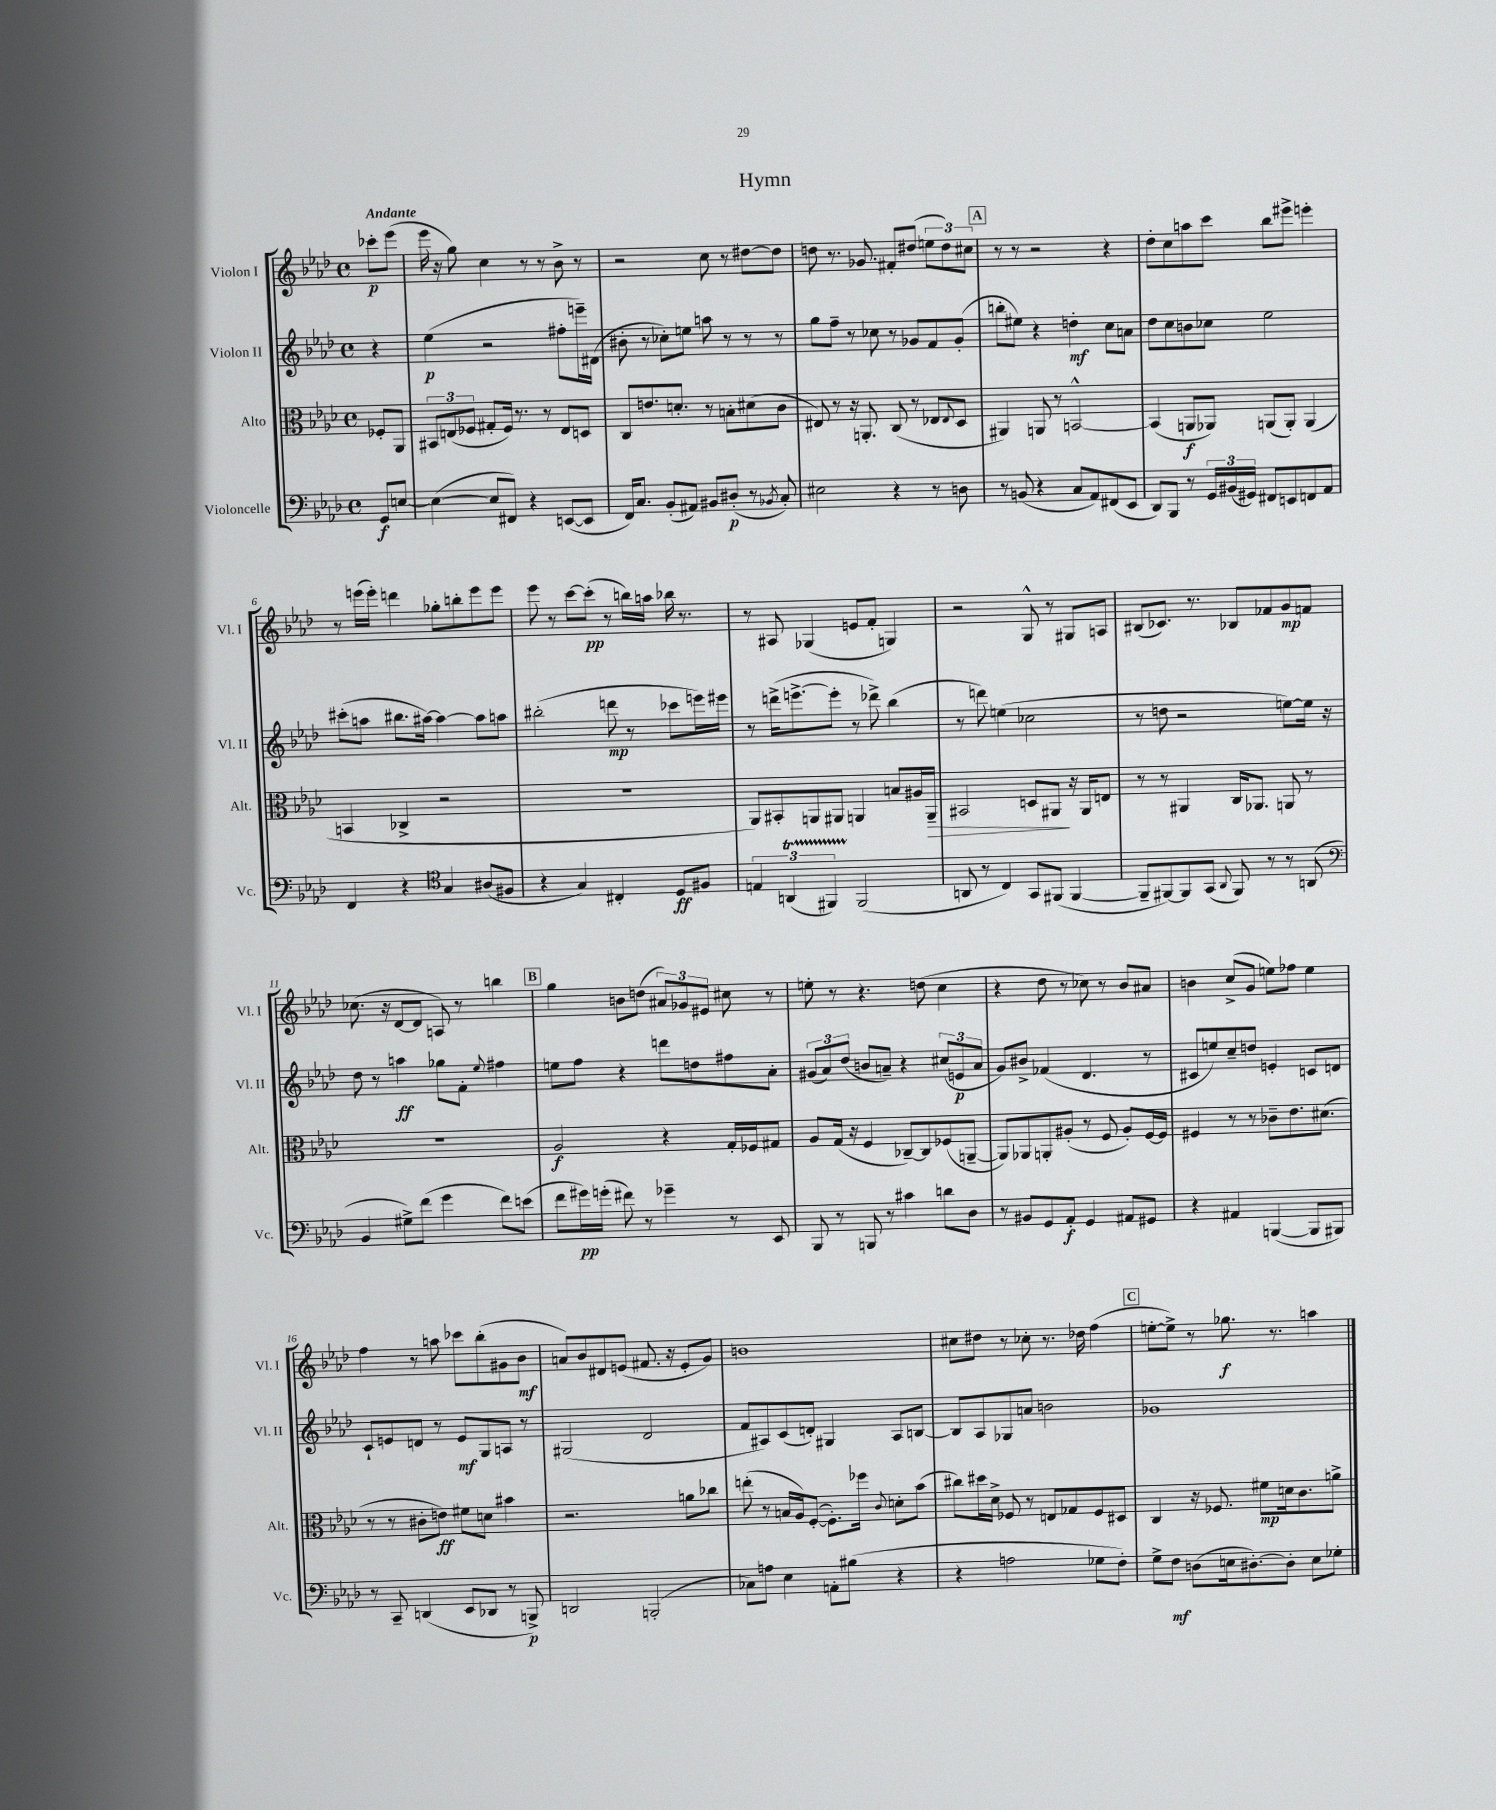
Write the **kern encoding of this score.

**kern	**kern	**kern	**kern
*staff4	*staff3	*staff2	*staff1
*clefF4	*clefC3	*clefG2	*clefG2
*k[b-e-a-d-]	*k[b-e-a-d-]	*k[b-e-a-d-]	*k[b-e-a-d-]
*M4/4	*M4/4	*M4/4	*M4/4
*met(c)	*met(c)	*met(c)	*met(c)
8GG	8F-'	4r	8ccc-'
[8E	8AA-	.	(8eee-
=	=	=	=
(4E_	12BB#	(4ee-	16eee-
.	.	.	16r
.	(12E	.	.
.	.	.	8gg)
.	12F-	.	.
8E]	8G#'	2r	4cc
8FF#)	16F-)	.	.
.	8.r	.	.
4r	.	.	8r
.	8r	.	8r
([8EE	8E	8ff#'	8b-^
8EE]	8D	16eee~)	8r
.	.	(16d#	.
=	=	=	=
16FF)	8C	8b#'	2r
8.C	.	.	.
.	8.e	8r	.
(8BB-'	.	8cc-')	.
.	8.d'	.	.
8AA#)	.	8ee	.
8BB#	8r	8aa	8cc
(8D#'	8B'	8r	8r
8r	(8d#	8r	[8dd#
8qBB-	.	.	.
8C')	8c	8r	8dd#]
=	=	=	=
2E#	8E#)	8gg	8dd
.	8r	8ff~	8.r
.	16r	8r	.
.	8.AA'	.	8.g-
.	.	8cc-	.
4r	(8C	8r	8f#'
.	8r	8g-	(8dd#
8r	8E-	8f	12ee
.	.	.	12dd#)
.	8qqE-	.	.
8D	8D-	(8g-'	.
.	.	.	12cc#
=	=	=	=
8r	4AA#)	8bb'	8r
(8BB	.	8ee#)	8r
4r	8AA	4r	2r
.	8r	.	.
8C	[2BB^^	4dd'	.
8AA-)	.	.	.
(8FF#	.	8cc	4r
8EE-	.	8a	.
=	=	=	=
8DD-)	(4BB]	8dd-	8dd-'
8BBB-	.	8cc	8cc
8r	8AA	8b	8aa
24GG	8AA-)	8cc-	8ccc
(24BB#	.	.	.
24GG#)	.	.	.
8FF#	(8AA	2ee-	8bb-
8EE	8AA')	.	8eee#^
8FF	(4AA	.	4eee'
8AA-	.	.	.
=	=	=	=
4FF	4BB	(8ccc#'	8r
.	.	8aa	(16eee
.	.	.	16eee')
4r	4C-^	8.bb#	4ddd
.	.	[16aa#)	.
*clefC4	*	*	*
4G	2r	4aa#_	8gg-'
.	.	.	8bb'
(8A#	.	8aa#]	8eee
8F#	.	8aa	8eee
=	=	=	=
4r	1r	(2bb#'	8eee-
.	.	.	8r
4G)	.	.	[8ccc
.	.	.	(8ccc']
4C#'	.	8ddd	8r
.	.	8r	16bb)
.	.	.	16aa
8D-	.	8ccc-	16bb-
.	.	.	8.r
8F#	.	16eee)	.
.	.	16eee#	.
=	=	=	=
6E	8AA-)	8r	8r
.	8BB#'	(16ddd^	8A#
(6AA	.	.	.
.	.	[8.eee^	.
.	8AA	.	(4G-
6FF#)	.	.	.
.	8AA#	8eee']	.
(2FF#	4AA	8r	8e
.	.	8ddd-^)	8f'
.	8B	(4bb-	4G)
.	16A#	.	.
.	16AA~	.	.
=	=	=	=
8AA	2BB#	8r	2r
8r	.	8ddd)	.
4C)	.	(4ee	.
8GG	8D	2cc-	8G^^
(8FF#	8AA#	.	8r
[4FF#	16r	.	8G#
.	16AA#	.	.
.	8E	.	8A
=	=	=	=
8FF#~]	8r	8r	(8B#
[8FF#)	8r	8dd	8.c-)
8FF#]	4AA#	2r	.
.	.	.	8.r
(8GG	.	.	.
8qqAA-	.	.	.
8FF#)	16C	.	8B-
.	8.AA-	.	.
8r	.	.	8f-
8r	8AA	[8ee)	8g
(8AA	8r	16ee]	8f
.	.	16r	.
=	=	=	=
*clefF4	*	*	*
4BB-	1r	8dd-	(8.cc-
.	.	8r	.
.	.	.	16r
8G#^)	.	4aa	[8d-
(8f	.	.	8d-]
4g	.	8gg-	8A)
.	.	8f'	8r
.	.	8qqee-	.
8f)	.	4ff#	4bb
(8e	.	.	.
=	=	=	=
8f	2A-	8ee	4gg
16g#)	.	8ff	.
(16g'	.	.	.
8f#)	.	4r	8b
8r	.	.	(8dd
4g-~	4r	8ddd	12a#)
.	.	.	12g-
.	.	8dd	.
.	.	.	12e#
8r	16G'	8ff#	8cc#
.	16F-	.	.
8EE-	8G#	8a-'	8r
=	=	=	=
8BBB-	8A-	(12g#	8ee'
.	.	12a-)	.
8r	(16G	.	8r
.	.	(12dd-	.
.	16r	.	.
8BBB	4F	8b	4.r
8r	.	8a~)	.
4c#	[8C-~)	4r	.
.	8C-]	.	(8dd
8d	(8F-	(12cc#	4cc
.	.	12e	.
8D-	[8AA~	.	.
.	.	12a	.
=	=	=	=
8r	8AA])	8g)	4r
8BB#	8AA-	8b#^	.
8GG	8AA'	(4f-	8dd-
8AA-'	(8A#'	.	8r
4GG	8r	4.d-	8cc-)
.	8F	.	8r
8AA#	8A#')	.	8b-
8GG#	[16F	8r	8a#
.	16F]	.	.
=	=	=	=
4r	4F#	8c#	4b
.	.	8ee)	.
4AA#	8r	8cc~	(8cc^
.	8r	8dd	8g
([4BBB	8c-~	4e'	8ee)
.	8.e-	.	8ff-
8BBB]	.	8c	4ee
.	(8.d#	.	.
8BBB#)	.	8d	.
=	=	=	=
8r	8r	8c`	4ff
8CC~	8r	8e	.
(4DD	8c#'	8d	8r
.	8e)	8r	8aa
8EE-	8f#	8e	8ccc-
8DD-	8d	8G	(8bb-'
8r	4b#	8A	8g#
8BBB^)	.	8r	8b-
=	=	=	=
2DD	2.r	(2G#	8a)
.	.	.	8b-
.	.	.	8d#
.	.	.	(8e
(2BBB'	.	2d-	8.f#
.	.	.	16r
.	8a	.	8e'
.	8cc-	.	8g)
=	=	=	=
8C-)	(8ee'	8f	1b
8A	8r	8A#)	.
4E-	16B	(8c	.
.	16A-)	.	.
.	([8F'	8d')	.
8AA'	8.F'])	4G#	.
(8B#	.	.	.
.	16ff-	.	.
.	8qqc	.	.
4r	8d'	8A#	.
.	(8b-	[8B	.
=	=	=	=
4r	8cc#)	8B]	8cc#
.	16dd#	8A-	8dd#
.	16d-^	.	.
2A	8F-	8G-	8r
.	8r	8a	8cc-'
.	8E	2b	8.r
.	8G-	.	.
.	.	.	16dd-
8G-	8F-	.	(4ff
8F')	8D#	.	.
=	=	=	=
8G^	4C	1g-	[8ee'
8F	.	.	8ee^])
(8D	16r	.	8r
.	8.F-	.	.
16E	.	.	8.gg-
[8.D#')	.	.	.
.	8f#	.	.
.	.	.	8.r
8D#']	16d	.	.
.	8.c	.	.
8E	.	.	4aa
8G-'	8a^	.	.
==	==	==	==
*-	*-	*-	*-
